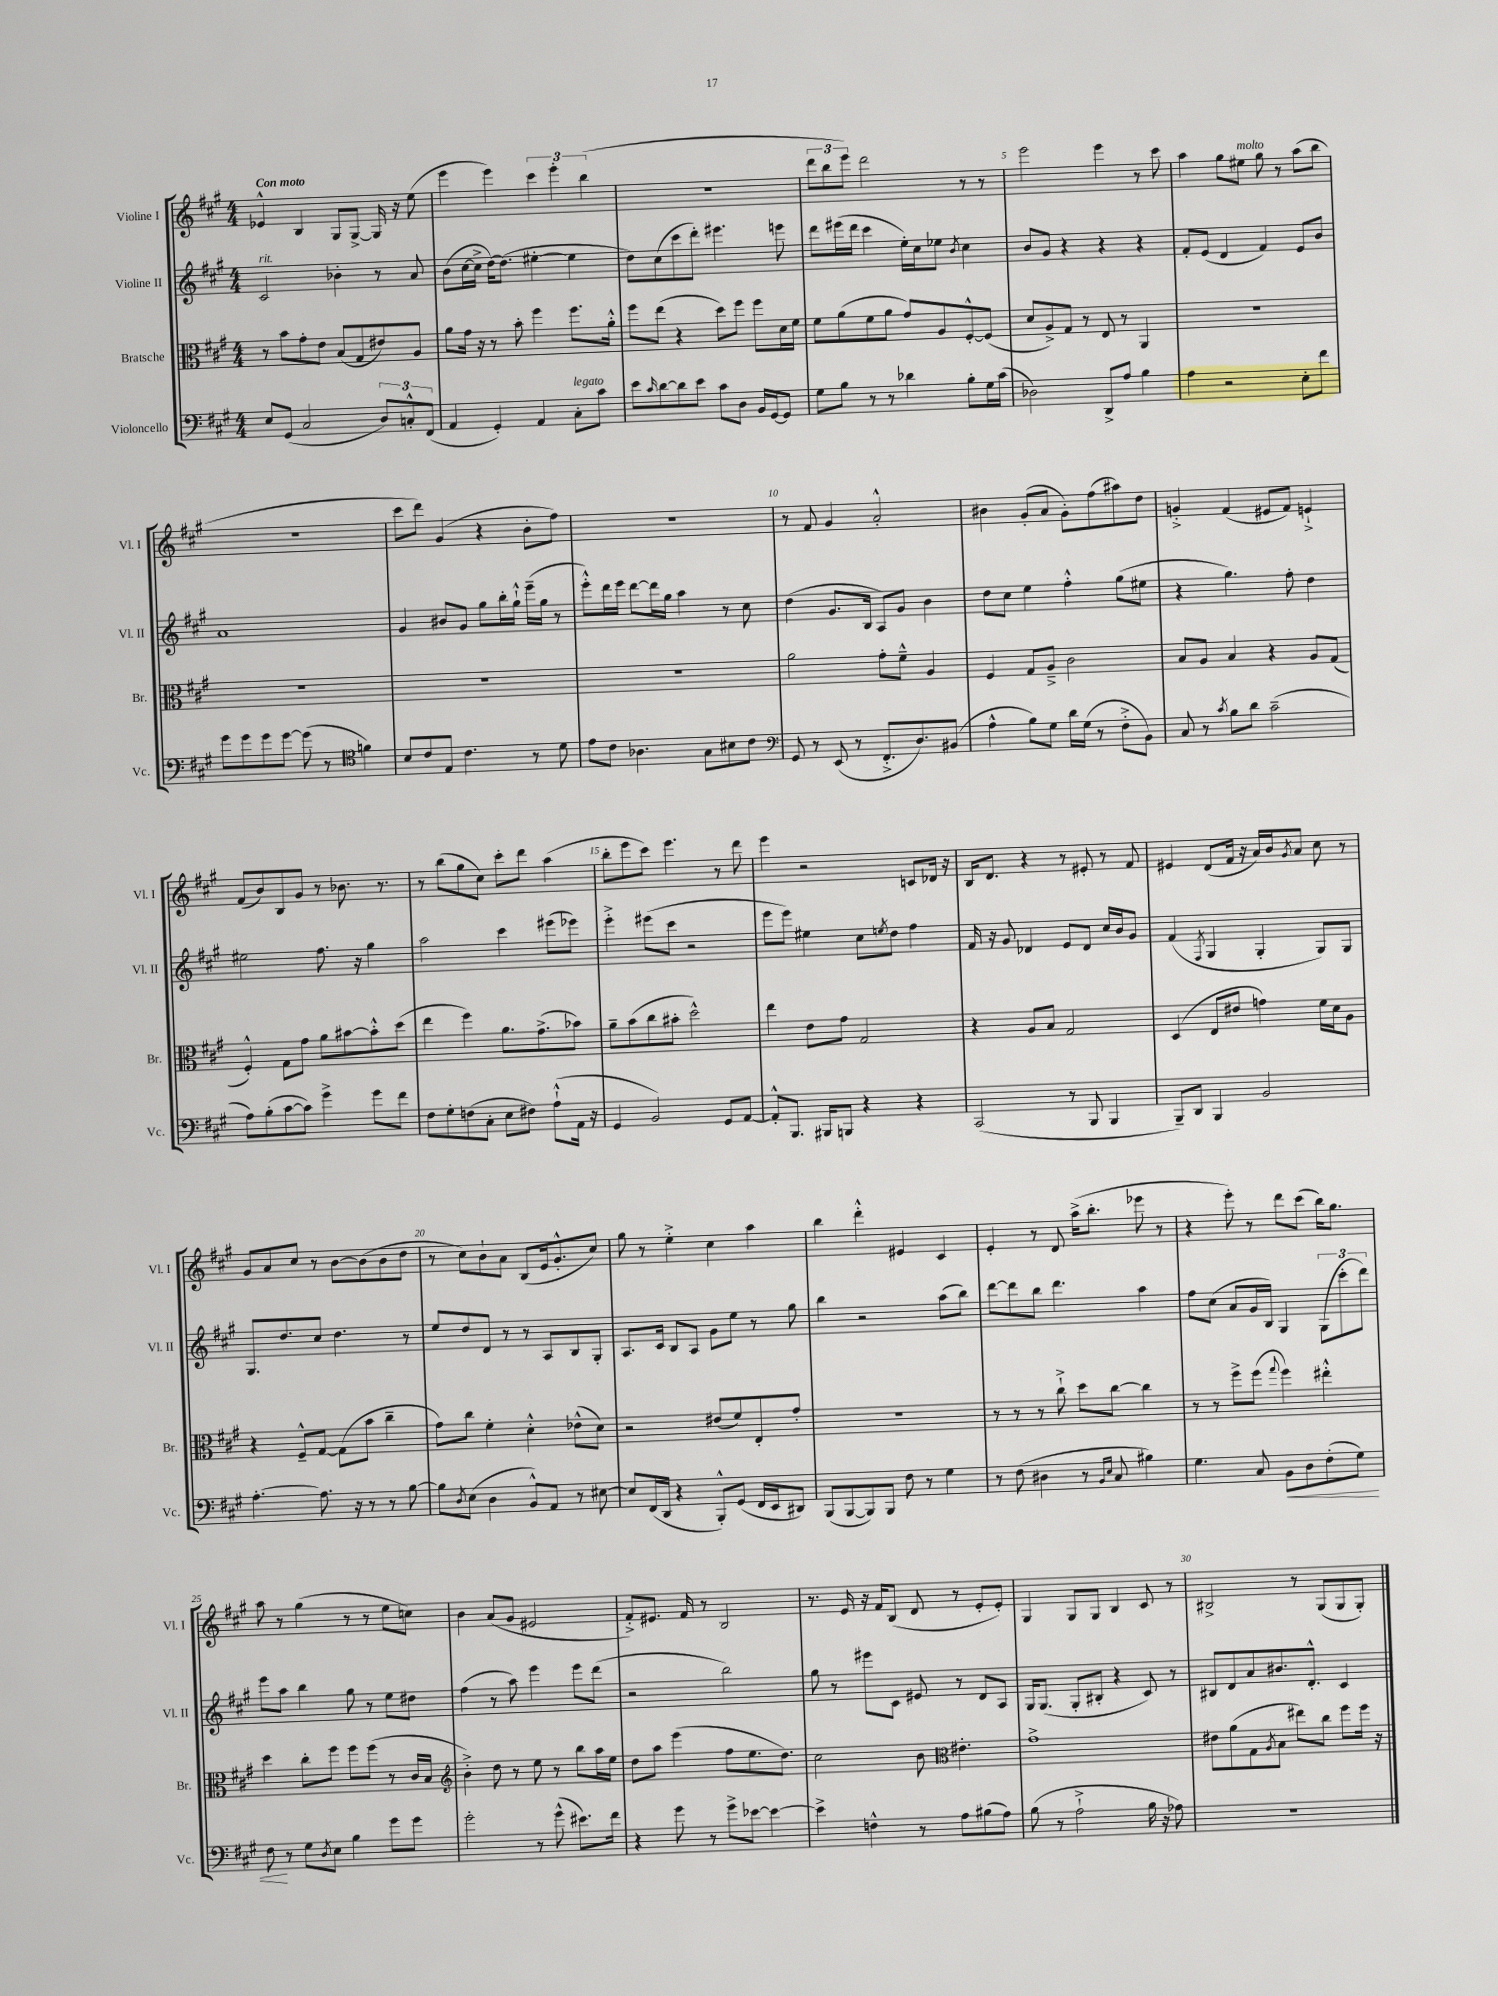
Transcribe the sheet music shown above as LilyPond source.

<<
\new StaffGroup <<
\new Staff = "s0" \with { instrumentName = "Violine I" shortInstrumentName = "Vl. I" } {
    \clef treble \key a \major \numericTimeSignature \time 4/4 \tempo "Con moto"
    ees'4-^ b4 gis8 gis8~-> gis16 r16 e''8( |
    e'''4 e'''4) \tuplet 3/2 { cis'''4 e'''4-. b''4( } |
    R1 |
    \tuplet 3/2 { d'''8 b''8 e'''8) } d'''2 r8 r8 |
    e'''2 e'''4 r8 cis'''8 |
    a''4 gis''8 eis''8^\markup { \italic "molto" } gis''8 r8 a''8( b''8 |
    R1 |
    cis'''8 d'''8) gis'4( r4 b'8-. fis''8) |
    r1 |
    r8 fis'8 gis'4 a'2-.-^ |
    bis'4 gis'8-.( a'8 gis'8-.) fis''8( ais''8) d''8 |
    g'4-.-> fis'4( eis'8 fis'8) e'4-!-> |
    fis'8( b'8) b8 gis'8 r8 bes'8. r8. |
    r8 b''8( gis''8 cis''8) cis'''8-. d'''8 a''4( |
    b''8-. e'''8 cis'''8) e'''4. r8 d'''8 |
    e'''4 r2 c'8 des'16 r16 |
    b16 d'8. r4 r8 eis'8-. r8 fis'8 |
    eis'4 d'8( fis'16 r16 a'16) b'16 \acciaccatura { gis'8 } a'8 cis''8 r8 |
    gis'8 a'8 cis''8 r8 b'8~ b'8( b'8 d''8 |
    r8 cis''8) b'8-! a'8 b8( e'16 gis'8.-.-^ cis''8) |
    gis''8 r8 e''4-.-> cis''4 a''4 |
    b''4 d'''4-.-^ eis'4 cis'4 |
    e'4-. r8 d'8 a''16->( b''8.-. ees'''8 r8 |
    r4 e'''8-.) r8 d'''8 cis'''8( b''16) gis''8. |
    a''8 r8 gis''4( r8 r8 e''8 c''8) |
    b'4 a'8( gis'8 eis'2 |
    fis'8-.->) eis'8. fis'16 r8 b2 |
    r8. e'16 r16 fis'16 b8( d'8 r8 e'8-. e'8-.) |
    gis4 gis8 gis8 b4 cis'8 r8 |
    bis2-> r8 gis8( gis8 gis8-.) \bar "|." |
}
\new Staff = "s1" \with { instrumentName = "Violine II" shortInstrumentName = "Vl. II" } {
    \clef treble \key a \major \numericTimeSignature \time 4/4
    cis'2^\markup { \italic "rit." } bes'4-. r8 a'8 |
    b'8( cis''16~ cis''16-> d''16~) d''8.( eis''4~-. eis''4 |
    d''8) cis''8( cis'''8 d'''8-.) eis'''4. e'''8 |
    d'''8 eis'''16( d'''16 cis'''4 e''16-.) cis''16 ees''8 \acciaccatura { b'8 } cis''4 |
    b'8 gis'8 r4 r4 r4 |
    fis'8-. e'8( d'4 fis'4) e'8 b'8 |
    a'1 |
    gis'4 bis'8 gis'8 gis''8 b''16-. gis''16-!-^ e'''16--( gis''16 r8 |
    e'''8-.-^) d'''16 e'''16 d'''8~ d'''16 gis''16 a''4 r8 cis''8 |
    d''4( gis'8. b16 a8) gis'8 b'4 |
    d''8 cis''8 e''4 fis''4-.-^ gis''8( eis''8 |
    r4 gis''4.) fis''8-. d''4 |
    eis''2 fis''8. r16 gis''4 |
    a''2 cis'''4 eis'''8( ees'''8) |
    e'''4-.-> eis'''8( cis'''8 r2 |
    e'''8 e'''8) eis''4 cis''8 \acciaccatura { e''8 } d''8 fis''4 |
    fis'16 r16 gis'8 des'4 e'8 des'8 cis''16 b'16 gis'8 |
    fis'4( \acciaccatura { fis8 } gis4 gis4-. gis8) gis8 |
    gis8. d''8. cis''8 d''4. r8 |
    e''8 d''8 d'8 r8 r8 a8 b8 gis8-. |
    a8. cis'16 b8 a8 gis'8 e''8 r8 gis''8 |
    b''4 r2 a''8( b''8) |
    d'''8~ d'''8 b''8 d'''4. a''4 |
    fis''8 cis''8( a'8 gis'16 b16) gis4 \tuplet 3/2 { gis8( cis'''8-. d'''8) } |
    e'''8 a''8 b''4 gis''8 r8 e''8 dis''8 |
    fis''4( r8 a''8) e'''4 e'''8 d'''8( |
    r2 b''2) |
    gis''8 r8 eis'''8 cis'8 eis'8 r8 d'8 a8 |
    gis16 gis8.( gis8-. bis8-. r4 cis'8) r8 |
    bis8 d'8 a'8 bis'8. d'8.-.-^ cis'4 \bar "|." |
}
\new Staff = "s2" \with { instrumentName = "Bratsche" shortInstrumentName = "Br." } {
    \clef alto \key a \major \numericTimeSignature \time 4/4
    r8 b'8 gis'8-. e'8 b8( gis8 eis'8) a8 |
    a'8 gis'16 r16 r8 b'8-. fis''4 fis''8. a'16-.-^ |
    fis''8 e''8( r4 d''8) fis''8 fis''8 d'16 fis'16 |
    fis'8 a'8( fis'8 a'8 gis'8) a8 fis8~-.-^ fis8( |
    d'8 a8->) gis8 r8 e8 r8 a,4 |
    R1 |
    R1 |
    R1 |
    R1 |
    a'2 gis'8-. fis'8---^ a4 |
    fis4 gis8 a8---> cis'2 |
    b8 a8 b4 r4 a8 gis8( |
    fis4-.-^) gis8 gis'8 a'8 bis'8~ bis'8-.-^ d''8( |
    e''4 fis''4) a'8. gis'8.->( bes'8) |
    a'8-- b'8( cis''8 bis'8-. d''2-^) |
    e''4 e'8 gis'8 gis2 |
    r4 a8 b8 gis2 |
    d4( e8 eis'8 g'4) fis'16 d'16 a8 |
    r4 fis8---^ gis8~ gis8( b'8 cis''4-- |
    gis'8) cis''8 fis'4-. d'4-.-^ ees'8-^( d'8) |
    r2 eis'8( fis'8) e8-. gis'8-. |
    R1 |
    r8 r8 r8 cis''8-!-> d''8 cis''8~ cis''4 |
    r8 r8 fis''8-> fis''8( \appoggiatura { gis''8 } fis''4) eis''4-.-^ |
    d''4 cis''8-. fis''8 fis''8 fis''8( r8 cis'16 b16 |
    \clef treble b'4-.->) d''8 r8 e''8 r8 b''8 a''16 e''16 |
    d''8 a''8 e'''4( fis''8 e''8. d''8.) |
    cis''2 b'8 \clef alto eis'4.-. |
    gis'1-> |
    eis'8 a'8( gis8 \acciaccatura { a8 } b8 eis''8) cis''8 fis''8 fis''16 r16 \bar "|." |
}
\new Staff = "s3" \with { instrumentName = "Violoncello" shortInstrumentName = "Vc." } {
    \clef bass \key a \major \numericTimeSignature \time 4/4
    e8 gis,8( cis2 \tuplet 3/2 { d8) c8-.-^ fis,8( } |
    a,4 gis,4-.) a,4 cis8-.^\markup { \italic "legato" } cis'8 |
    e'8 \grace { cis'16 } d'8~ d'8 e'8 cis'8 d8 b,16 gis,16~ gis,8 |
    gis8 b8 r8 r8 des'4 b8-. gis16 cis'16( |
    des2) d,8-> a8 b4 |
    a4 r2 e8-. fis'8 |
    gis'8 gis'8 gis'8 gis'8~ gis'8( r8 \clef tenor f'4) |
    b8 cis'8 e8 cis'4. r8 d'8 |
    e'8 cis'8 aes4. gis8 bis8 cis'8 |
    \clef bass gis,8 r8 e,8( r8 fis,8.-.-> d8.) bis,8( |
    a4-^ b8) gis8 d'16 gis16( r8 fis8-.-> b,8) |
    cis8 r8 \acciaccatura { cis'8 } b8 d'8 cis'2--( |
    a8) b8-.( cis'8~ cis'8) gis'4-> gis'8 fis'8 |
    fis8 gis8-. f8( cis8-. e8 fis8) a8-!-^( a,16 r16 |
    gis,4 b,2) gis,8 a,8~ |
    a,8-.-^ b,,8. bis,,16 b,,8 r4 r4 |
    cis,2( r8 b,,8 b,,4 |
    b,,8--) d,8 b,,4 b,2 |
    a4.~-. a8. r16 r8 r8 b8~ |
    b8 \acciaccatura { d8 } e8( d4 b,8-^) a,8 r8 eis8~ |
    eis8 fis,16( d,16 r4 b,,8-.-^) gis,8( fis,16 e,16 dis,8) |
    b,,8( b,,8~ b,,8) b,,8 fis8 r8 gis4 |
    r8 fis8( dis4 r8 \grace { b,16 e16 } cis8 bis4) |
    gis4. cis8 b,8\< d8 fis8-.( gis8) |
    fis8\! r8 gis8 \acciaccatura { d8 } e8 b4 gis'8 gis'8 |
    gis'2-. r8 gis'8-^( eis'8.) fis'16 |
    r4 gis'8 r8 gis'8-> ees'8~ ees'4~ |
    ees'4-> f4-^ r8 a8 bis8( a8) |
    b8( r8 a2-!-> b16 r16 aes8) |
    R1 \bar "|." |
}
>>
>>
\layout { \context { \Score \override BarNumber.break-visibility = ##(#f #t #t) barNumberVisibility = #(every-nth-bar-number-visible 5) } }
